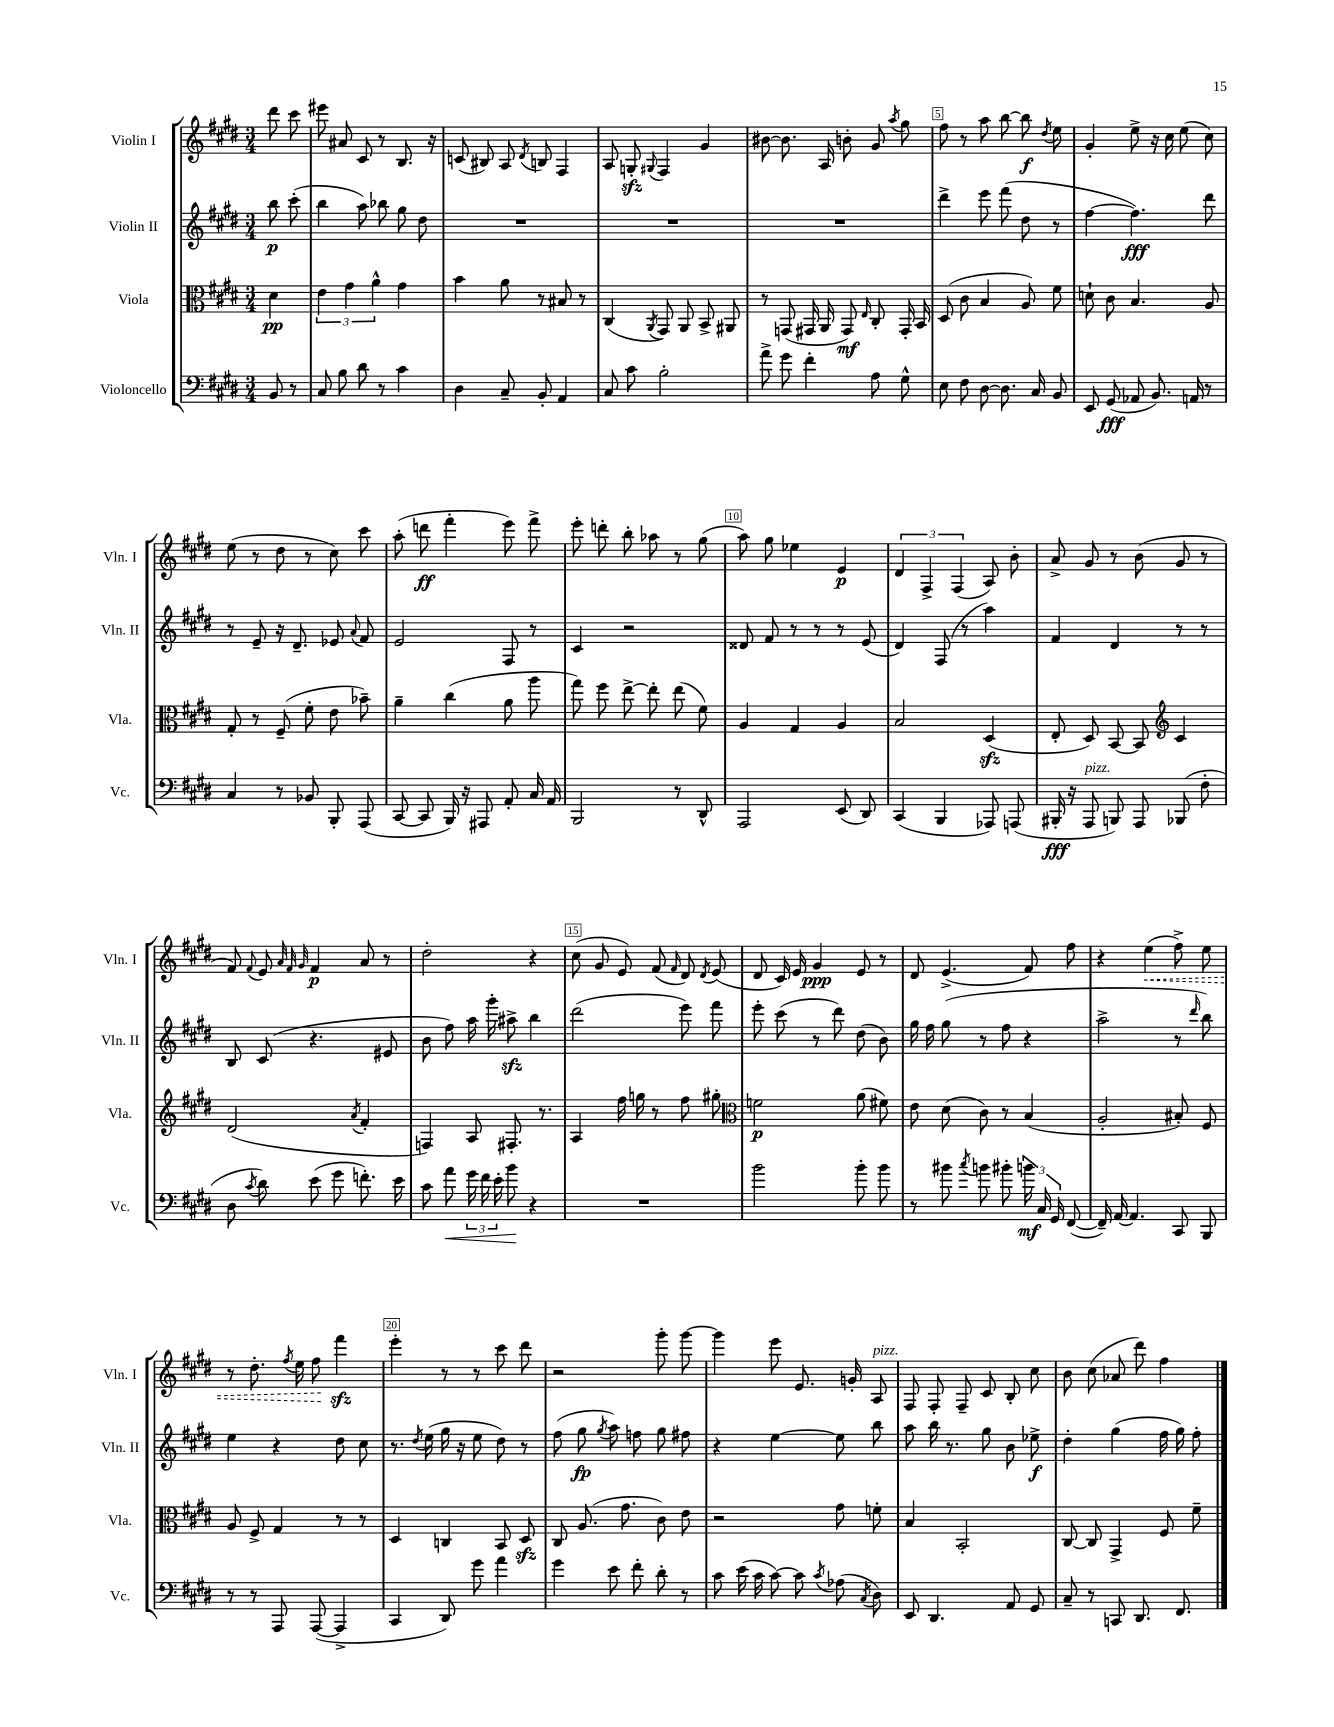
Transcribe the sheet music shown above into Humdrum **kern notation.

**kern	**dynam	**kern	**dynam	**kern	**dynam	**kern	**dynam
*part4	*part4	*part3	*part3	*part2	*part2	*part1	*part1
*staff4	*staff4	*staff3	*staff3	*staff2	*staff2	*staff1	*staff1
*I"Violoncello	*	*I"Viola	*	*I"Violin II	*	*I"Violin I	*
*I'Vc.	*	*I'Vla.	*	*I'Vln. II	*	*I'Vln. I	*
*clefF4	*	*clefC3	*	*clefG2	*	*clefG2	*
*k[f#c#g#d#]	*	*k[f#c#g#d#]	*	*k[f#c#g#d#]	*	*k[f#c#g#d#]	*
*M3/4	*	*M3/4	*	*M3/4	*	*M3/4	*
=	=	=	=	=	=	=	=
8BB/	.	4d#\	pp	8bb\	p	8ddd#\	.
8r	.	.	.	(8ccc#'\	.	8ccc#\	.
=1	=1	=1	=1	=1	=1	=1	=1
8C#/	.	6e\	.	4bb\	.	8eee#X\	.
8B\	.	.	.	.	.	8a#X/	.
.	.	6g#\	.	.	.	.	.
8d#\	.	.	.	8aa\)	.	8c#/	.
.	.	6a^^\	.	.	.	.	.
8r	.	.	.	8bb-X\	.	8r	.
4c#\	.	4g#\	.	8gg#\	.	8.B/	.
.	.	.	.	8dd#\	.	.	.
.	.	.	.	.	.	16r	.
=2	=2	=2	=2	=2	=2	=2	=2
4D#\	.	4b\	.	2.r	.	(8cn/	.
.	.	.	.	.	.	8B#X/)	.
8C#~/	.	8a\	.	.	.	8A/	.
.	.	.	.	.	.	8qd#/	.
8BB'/	.	8r	.	.	.	8Bn/	.
4AA/	.	8B#X/	.	.	.	4F#/	.
.	.	8r	.	.	.	.	.
=3	=3	=3	=3	=3	=3	=3	=3
8C#/	.	(4C#/	.	2.r	.	8A/	.
8c#\	.	.	.	.	.	8Gnzz'/	.
.	.	8qAA/	.	.	.	8qqG#X/	.
2B'\	.	8GG#/)	.	.	.	4F#/	.
.	.	8AA/	.	.	.	.	.
.	.	8BB^/	.	.	.	4g#/	.
.	.	8AA#X/	.	.	.	.	.
=4	=4	=4	=4	=4	=4	=4	=4
8a^\	.	8r	.	2.r	.	[8b#X\	.
8g#\	.	(8GGn/	.	.	.	8.b#\]	.
4f#'\	.	16GG#X/	.	.	.	.	.
.	.	16AA/	.	.	.	16A/	.
.	.	8GG#/)	mf	.	.	8bn'\	.
.	.	16qqE/	.	.	.	.	.
8A\	.	8C#'/	.	.	.	8g#/	.
.	.	.	.	.	.	8qaa/	.
8G#^^\	.	16GG#'/	.	.	.	8gg#\	.
.	.	16BB/	.	.	.	.	.
=5	=5	=5	=5	=5	=5	=5	=5
8E\	.	(8D#/	.	4ddd#^\	.	8ff#\	.
8F#\	.	8c#\	.	.	.	8r	.
[8D#\	.	4B/	.	8eee\	.	8aa\	.
8.D#\]	.	.	.	(8fff#\	.	[8bb\	.
.	.	8A/)	.	8dd#\	.	8bb\]	f
16C#/	.	.	.	.	.	.	.
.	.	.	.	.	.	8qdd#/	.
8BB/	.	8f#\	.	8r	.	8ee\	.
=6	=6	=6	=6	=6	=6	=6	=6
8EE/	.	8dn`\	.	[4ff#\	.	4g#'/	.
(8GG#/	fff	8c#\	.	.	.	.	.
8AA-X/	.	4.B/	.	4.ff#\])	fff	8ee^\	.
8.BB/)	.	.	.	.	.	16r	.
.	.	.	.	.	.	16cc#\	.
.	.	.	.	.	.	(8ee\	.
16AAn/	.	.	.	.	.	.	.
8r	.	8A/	.	8ddd#\	.	8cc#\)	.
!!LO:LB:g=z
=7	=7	=7	=7	=7	=7	=7	=7
4C#/	.	8G#'/	.	8r	.	(8ee\	.
.	.	8r	.	8e~/	.	8r	.
8r	.	(8F#~/	.	16r	.	8dd#\	.
.	.	.	.	8.d#~/	.	.	.
8BB-X/	.	8f#'\	.	.	.	8r	.
8BBB'/	.	8e\	.	8e-X/	.	8cc#\)	.
.	.	.	.	8qqa/	.	.	.
(8AAA/	.	8b-X~\)	.	8f#/	.	8ccc#\	.
=8	=8	=8	=8	=8	=8	=8	=8
[8CC#/	.	4a~\	.	2e/	.	(8aa'\	.
8CC#/]	.	.	.	.	.	8dddn\	ff
16BBB/)	.	(4cc#\	.	.	.	4fff#'\	.
16r	.	.	.	.	.	.	.
8AAA#X/	.	.	.	.	.	.	.
8AA'/	.	8a\	.	8F#/	.	8eee\)	.
16C#/	.	8aa\	.	8r	.	8fff#^\	.
16AA/	.	.	.	.	.	.	.
=9	=9	=9	=9	=9	=9	=9	=9
2BBB/	.	8gg#\)	.	4c#/	.	8eee'\	.
.	.	8ff#\	.	.	.	8dddn'\	.
.	.	[8ee^\	.	2r	.	8bb'\	.
.	.	8ee'\]	.	.	.	8aa-X\	.
8r	.	(8ee\	.	.	.	8r	.
8DD#^^/	.	8f#\)	.	.	.	(8gg#\	.
=10	=10	=10	=10	=10	=10	=10	=10
2AAA/	.	4A/	.	8d##X/	.	8aa\)	.
.	.	.	.	8f#/	.	8gg#\	.
.	.	4G#/	.	8r	.	4ee-X\	.
.	.	.	.	8r	.	.	.
(8EE/	.	4A/	.	8r	.	4e/	p
8DD#/)	.	.	.	(8e/	.	.	.
=11	=11	=11	=11	=11	=11	=11	=11
(4CC#/	.	2B/	.	4d#/)	.	6d#/	.
.	.	.	.	.	.	6F#^/	.
4BBB/	.	.	.	(8F#/	.	.	.
.	.	.	.	.	.	(6F#/	.
.	.	.	.	8r	.	.	.
8AAA-X/)	.	(4D#zz/	.	4aa\)	.	8A/)	.
(8AAAn/	.	.	.	.	.	8b'\	.
=12	=12	=12	=12	=12	=12	=12	=12
16BBB#X'/	fff	8E'/	.	4f#/	.	8a^/	.
16r	.	.	.	.	.	.	.
!LO:TX:a:i:t=pizz.	!	!	!	!	!	!	!
8AAA/	.	8D#/)	.	.	.	8g#/	.
8BBBn/)	.	[8BB/	.	4d#/	.	8r	.
8AAA/	.	8BB/]	.	.	.	(8b\	.
*	*	*clefG2	*	*	*	*	*
(8BBB-X/	.	4c#/	.	8r	.	8g#/	.
8F#'\	.	.	.	8r	.	8r	.
!!LO:LB:g=z
=13	=13	=13	=13	=13	=13	=13	=13
8D#\	.	(2d#/	.	8B/	.	8f#/)	.
8qc#/	.	.	.	.	.	8qqf#/	.
8d#\)	.	.	.	(8c#/	.	8e/	.
.	.	.	.	.	.	32qqa/	.
.	.	.	.	.	.	32qqf#/	.
.	.	.	.	.	.	32qqg#/	.
(8e\	.	.	.	4.r	.	4f#/	p
8g#\	.	.	.	.	.	.	.
.	.	8qa/	.	.	.	.	.
8.fn'\)	.	4f#'/	.	.	.	8a/	.
.	.	.	.	8e#X/	.	8r	.
16e\	.	.	.	.	.	.	.
=14	=14	=14	=14	=14	=14	=14	=14
8c#\	.	4Fn/)	.	8b\	.	2dd#'\	.
!	!LO:HP:b	!	!	!	!	!	!
8a\	<	.	.	8ff#\)	.	.	.
24g#\	.	8A/	.	16aa\	.	.	.
24f#\	.	.	.	.	.	.	.
.	.	.	.	16ggg#'\	.	.	.
24e'\	.	.	.	.	.	.	.
8b\	.	8.F#X'/	.	8aa#Xzz^\	.	.	.
4r	[	.	.	4bb\	.	4r	.
.	.	8.r	.	.	.	.	.
=15	=15	=15	=15	=15	=15	=15	=15
2.r	.	4A/	.	(2ddd#\	.	(8cc#\	.
.	.	.	.	.	.	8g#/	.
.	.	16ff#\	.	.	.	8e/)	.
.	.	16ggn\	.	.	.	.	.
.	.	8r	.	.	.	(8f#/	.
.	.	.	.	.	.	16qqf#/	.
.	.	8ff#\	.	8eee\)	.	8d#/)	.
.	.	.	.	.	.	8qd#/	.
.	.	8gg#X'\	.	8fff#\	.	(8e/	.
=16	=16	=16	=16	=16	=16	=16	=16
*	*	*clefC3	*	*	*	*	*
2b\	.	2fn\	p	8eee'\	.	8d#/	.
.	.	.	.	(8ccc#\	.	16c#/)	.
.	.	.	.	.	.	16e/	.
.	.	.	.	8r	.	4g#/	ppp
.	.	.	.	8ddd#\)	.	.	.
8b'\	.	(8a\	.	(8dd#\	.	8e/	.
8b\	.	8f#X\)	.	8b\)	.	8r	.
=17	=17	=17	=17	=17	=17	=17	=17
8r	.	8e\	.	16gg#\	.	8d#/	.
.	.	.	.	16ff#\	.	.	.
8b#X\	.	(8d#\	.	(8gg#\	.	(4.e^/	.
8qcc#/	.	.	.	.	.	.	.
8bn\	.	8c#\)	.	8r	.	.	.
8b#X'\	.	8r	.	8ff#\	.	.	.
24bn\	mf	(4B/	.	4r	.	8f#/)	.
24C#/	.	.	.	.	.	.	.
24GG#/	.	.	.	.	.	.	.
([8FF#/	.	.	.	.	.	8ff#\	.
=18	=18	=18	=18	=18	=18	=18	=18
16FF#~/])	.	2A'/	.	2aa^\	.	4r	.
[16AA/	.	.	.	.	.	.	.
4.AA/]	.	.	.	.	.	.	.
!	!	!	!	!	!	!	!LO:HP:b
.	.	.	.	.	.	(4ee\	<
8CC#/	.	8B#X'/)	.	8r	.	8ff#^\)	.
.	.	.	.	16qqddd#/	.	.	.
8BBB/	.	8F#/	.	8bb\)	.	8ee\	.
!!LO:LB:g=z
=19	=19	=19	=19	=19	=19	=19	=19
8r	.	8A/	.	4ee\	.	8r	.
8r	.	8F#^/	.	.	.	8.dd#'\	.
8AAA/	.	4G#/	.	4r	.	.	.
.	.	.	.	.	.	8qff#/	.
.	.	.	.	.	.	16ee\	.
([8AAA/	.	.	.	.	.	8ff#\	.
4AAA^/]	.	8r	.	8dd#\	.	4fff#zz\	[
.	.	8r	.	8cc#\	.	.	.
=20	=20	=20	=20	=20	=20	=20	=20
4CC#/	.	4D#/	.	8.r	.	4eee'\	.
.	.	.	.	8qdd#/	.	.	.
.	.	.	.	(16ee\	.	.	.
8DD#/)	.	4Cn/	.	16gg#\	.	8r	.
.	.	.	.	16r	.	.	.
8g#\	.	.	.	8ee\	.	8r	.
4a\	.	8BB/	.	8dd#\)	.	8ccc#\	.
.	.	8D#zz/	.	8r	.	8ddd#\	.
=21	=21	=21	=21	=21	=21	=21	=21
4g#\	.	8C#/	.	(8ff#\	.	2r	.
.	.	(8.A/	.	8gg#\	fp	.	.
.	.	.	.	8qgg#/	.	.	.
8e\	.	.	.	8aa\)	.	.	.
.	.	8.g#\	.	.	.	.	.
8f#'\	.	.	.	8ffn\	.	.	.
8d#'\	.	8c#\)	.	8gg#\	.	8ggg#'\	.
8r	.	8e\	.	8ff#X\	.	[8ggg#\	.
=22	=22	=22	=22	=22	=22	=22	=22
8c#\	.	2r	.	4r	.	4ggg#\]	.
(16e\	.	.	.	.	.	.	.
16c#\	.	.	.	.	.	.	.
[8c#\)	.	.	.	[4ee\	.	8eee\	.
8c#\]	.	.	.	.	.	8.e/	.
8qc#/	.	.	.	.	.	.	.
(8A-X\	.	8g#\	.	8ee\]	.	.	.
.	.	.	.	.	.	16gn'/	.
8qC#/	.	.	.	.	.	.	.
!	!	!	!	!	!	!LO:TX:a:i:t=pizz.	!
8D#\)	.	8fn'\	.	8bb\	.	8A/	.
=23	=23	=23	=23	=23	=23	=23	=23
8EE/	.	4B/	.	8aa\	.	8F#/	.
4.DD#/	.	.	.	16bb\	.	8F#'/	.
.	.	.	.	8.r	.	.	.
.	.	2BB'/	.	.	.	8F#~/	.
.	.	.	.	8gg#\	.	8c#/	.
8AA/	.	.	.	8b\	.	8B'/	.
8GG#/	.	.	.	8ee-X^\	f	8cc#\	.
=24	=24	=24	=24	=24	=24	=24	=24
8C#~/	.	[8C#/	.	4dd#'\	.	8b\	.
8r	.	8C#/]	.	.	.	(8cc#\	.
8CCn/	.	4GG#^/	.	(4gg#\	.	8a-X/	.
8.DD#/	.	.	.	.	.	8ddd#\)	.
.	.	8F#/	.	16ff#\	.	4ff#\	.
8.FF#/	.	.	.	16gg#\)	.	.	.
.	.	8f#~\	.	8ff#'\	.	.	.
==	==	==	==	==	==	==	==
*-	*-	*-	*-	*-	*-	*-	*-
